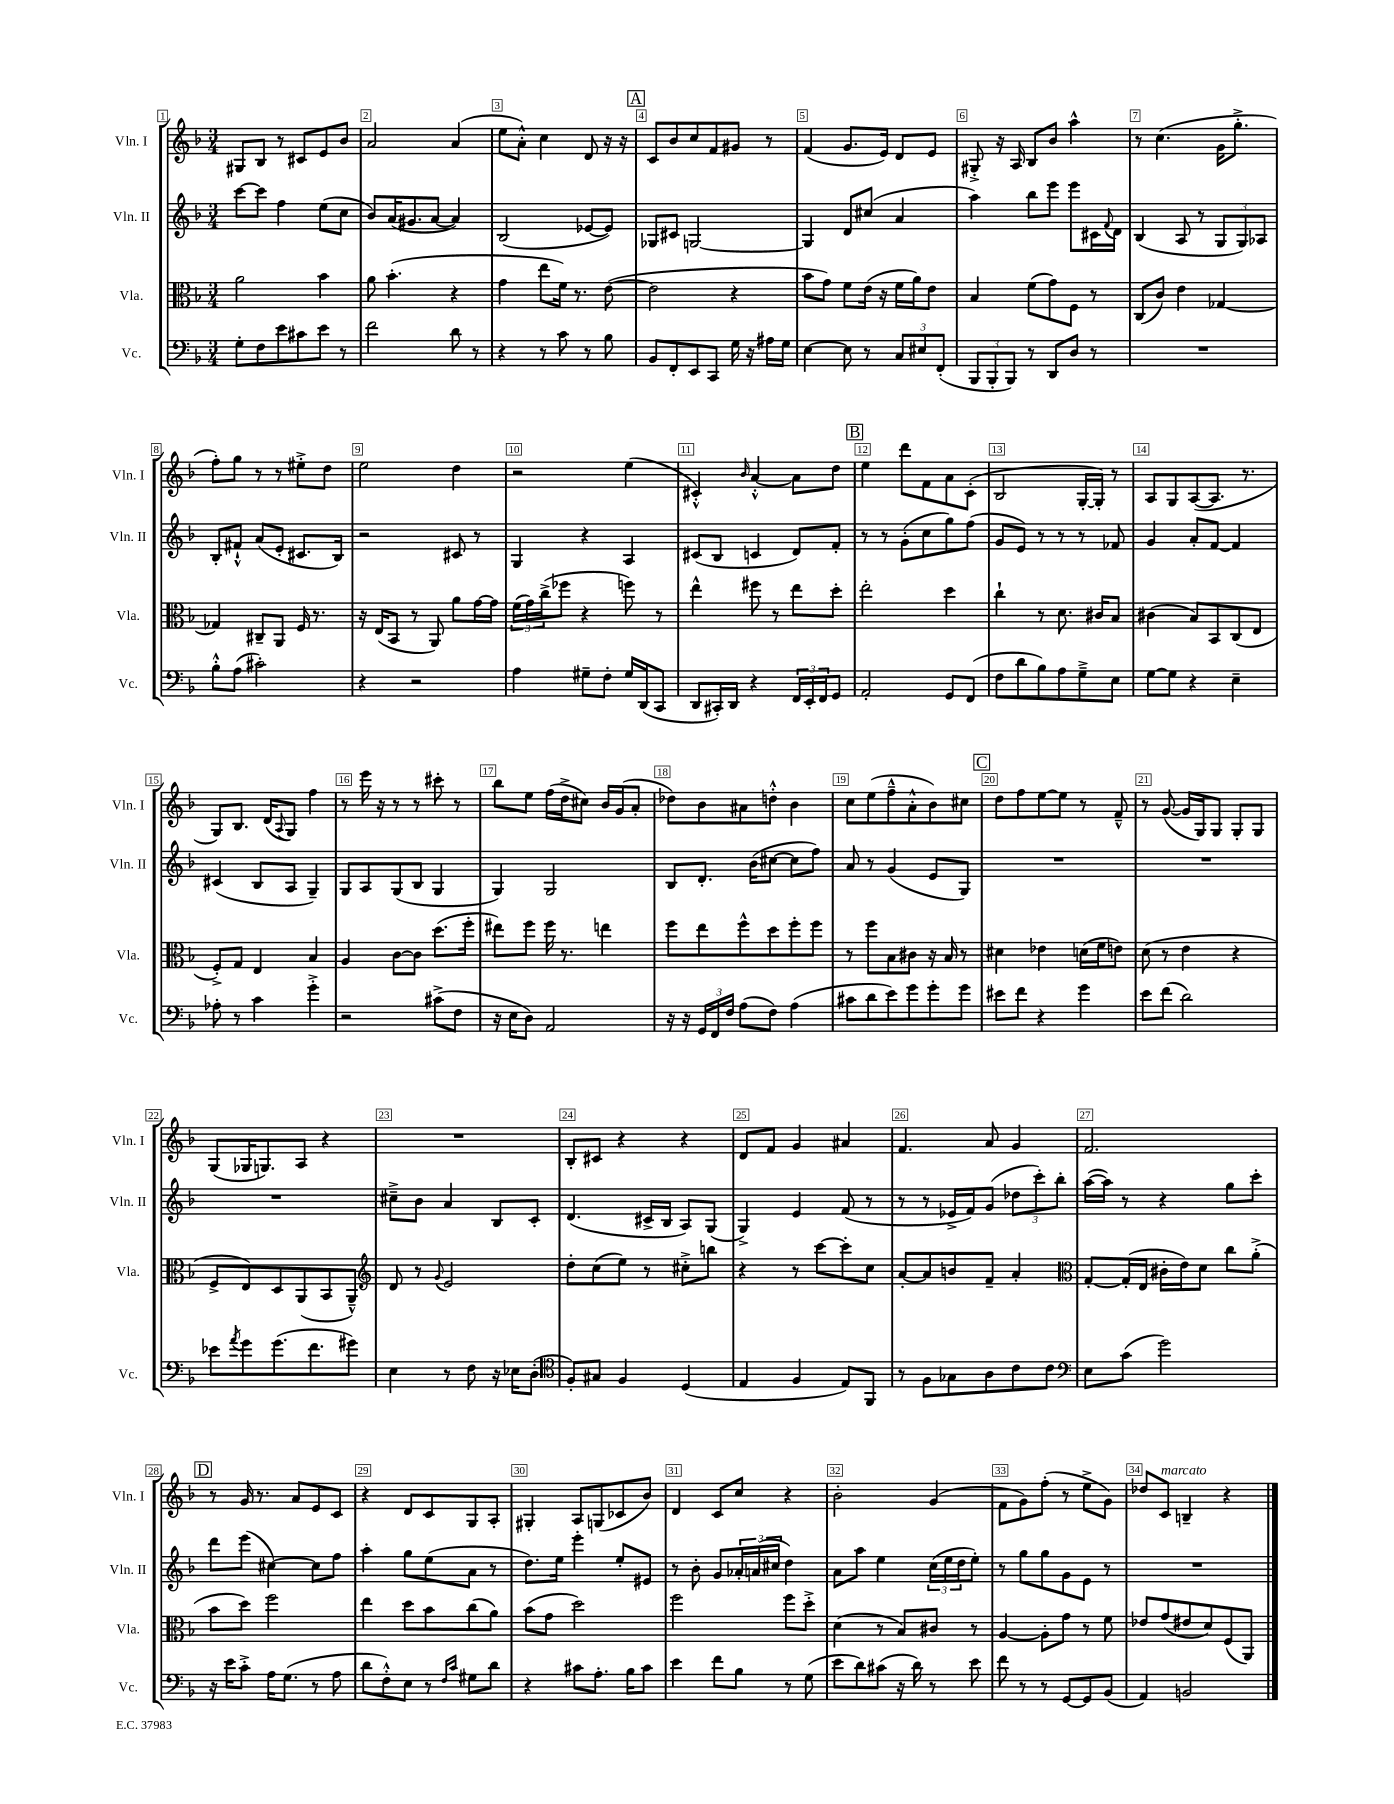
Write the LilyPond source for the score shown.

<<
\new StaffGroup <<
\new Staff = "s0" \with { instrumentName = "Vln. I" shortInstrumentName = "Vln. I" } {
    \clef treble \key f \major \numericTimeSignature \time 3/4
    gis8 bes8 r8 cis'8 e'8 bes'8 |
    a'2 a'4( |
    e''8 a'8-.-^) c''4 d'8 r16 r16 |
    \mark \markup { \box "A" } c'8 bes'8 c''8 f'8 gis'8 r8 |
    f'4( g'8. e'16) d'8 e'8 |
    gis8-.-> r16 a16 bes8 bes'8 a''4-^ |
    r8 c''4.( g'16 g''8.-.-> |
    f''8-.) g''8 r8 r8 eis''8-.-> d''8 |
    e''2 d''4 |
    r2 e''4( |
    cis'4-.-^) \grace { bes'16 } a'4~-.-^ a'8 d''8 |
    \mark \markup { \box "B" } e''4 d'''8 f'8 a'8 c'8-.( |
    bes2 g16~-. g16-.) r8 |
    a8 g8 a8~( a8. r8. |
    g8) bes8. d'16( \appoggiatura { a8 } g8) f''4 |
    r8 e'''16 r16 r8 r8 cis'''8-. r8 |
    bes''8 e''8 f''16( d''16-> cis''8) bes'16 g'16( a'8-. |
    des''8) bes'8 ais'8 d''8-.-^ bes'4 |
    c''8 e''8( f''8---^ a'8-.-^ bes'8) cis''8 |
    \mark \markup { \box "C" } d''8 f''8 e''8~ e''8 r8 f'8---^ |
    r8 g'8~( g'16 g16) g8 g8-. g8 |
    g8( ges16 g8.) a8 r4 |
    R2. |
    bes8-. cis'8 r4 r4 |
    d'8 f'8 g'4 ais'4 |
    f'4. a'8 g'4 |
    f'2. |
    \mark \markup { \box "D" } r8 g'16 r8. a'8 e'8 c'8 |
    r4 d'8 c'8 g8 a8-. |
    gis4-. a8 g8( ces'8 bes'8) |
    d'4 c'8 c''8 r4 |
    bes'2-. g'4( |
    f'8 g'8) f''8-.( r8 e''8-> g'8) |
    des''8 c'8^\markup { \italic "marcato" } b4-- r4 \bar "|." |
}
\new Staff = "s1" \with { instrumentName = "Vln. II" shortInstrumentName = "Vln. II" } {
    \clef treble \key f \major \numericTimeSignature \time 3/4
    c'''8~ c'''8 f''4 e''8( c''8 |
    bes'8) a'16( gis'8. a'8~ a'4) |
    bes2( ees'8~ ees'8) |
    \mark \markup { \box "A" } ges8 cis'8 g2~ |
    g4 d'8 cis''8( a'4 |
    a''4) bes''8 e'''8 e'''8 cis'16 \appoggiatura { f'8 } d'16 |
    bes4( a8 r8 \tuplet 3/2 { g8 g8) aes8 } |
    bes8-. fis'8-!-^ a'8( e'8-. cis'8. bes16) |
    r2 cis'8 r8 |
    g4 r4 a4 |
    cis'8( bes8 c'4 d'8) f'8-. |
    \mark \markup { \box "B" } r8 r8 g'8-.( c''8 g''8) f''8( |
    g'8 e'8) r8 r8 r8 fes'8 |
    g'4 a'8-. f'8~ f'4 |
    cis'4( bes8 a8 g4--) |
    g8 a8 g8( bes8 g4 |
    g4) g2 |
    bes8 d'8.-. bes'16( cis''8~ cis''8 f''8) |
    a'8 r8 g'4( e'8 g8) |
    \mark \markup { \box "C" } R2. |
    R2. |
    R2. |
    cis''8---> bes'8 a'4 bes8 c'8-. |
    d'4.( cis'16-> bes16 a8) g8( |
    g4->) e'4 f'8( r8 |
    r8 r8 ees'16-> f'16) g'8( \tuplet 3/2 { des''8 c'''8-.) bes''8-. } |
    a''16~( a''16) r8 r4 g''8 c'''8-. |
    \mark \markup { \box "D" } d'''8 e'''8( cis''4~) cis''8 f''8 |
    a''4-. g''8 e''8( a'8 r8 |
    d''8.) e''16 e'''4-. e''8-. eis'8 |
    r8 bes'8-. g'8 \tuplet 3/2 { aes'16-. a'16( cis''16 } d''4) |
    a'8 a''8 e''4 \tuplet 3/2 { c''16( e''16 d''16 } e''8-.) |
    r8 g''8 g''8 g'8 e'8 r8 |
    R2. \bar "|." |
}
\new Staff = "s2" \with { instrumentName = "Vla." shortInstrumentName = "Vla." } {
    \clef alto \key f \major \numericTimeSignature \time 3/4
    a'2 bes'4 |
    a'8 bes'4.-.( r4 |
    g'4 e''8 f'16) r8. e'8~( |
    \mark \markup { \box "A" } e'2 r4 |
    bes'8 g'8) f'8 e'16( r16 f'16 a'16) e'8 |
    bes4 f'8( g'8) f8 r8 |
    c8( c'8) e'4 ges4~ |
    ges4 cis8-- a,8 f16 r8. |
    r16 e16( bes,8 r8 a,8) a'8 g'16~ g'16 |
    \tuplet 3/2 { f'16( g'16) c''16->( } fes''8 r4 f''8) r8 |
    e''4-^ fis''8 r8 e''8 d''8-. |
    \mark \markup { \box "B" } e''2-. d''4 |
    c''4-! r8 d'8. cis'16 bes8 |
    cis'4( bes8) bes,8 c8( e8 |
    f8-.->) g8 e4 bes4 |
    a4 c'8~ c'8 d''8.( f''16-. |
    eis''8) f''8 f''16 r8. e''4 |
    f''8 e''8 f''8-^ d''8 f''8-. f''8 |
    r8 f''8 bes8 cis'8 r16 bes16 r8 |
    \mark \markup { \box "C" } dis'4 ees'4 d'16( f'16 e'8) |
    d'8( r8 e'4 r4 |
    f8-> e8) d8 a,8( bes,8 a,8---^) |
    \clef treble d'8 r8 \appoggiatura { g'8 } e'2 |
    d''8-. c''8( e''8) r8 cis''8-.-> b''8 |
    r4 r8 c'''8~ c'''8-. c''8 |
    a'8~-. a'8 b'8 f'8-- a'4-. |
    \clef alto g8~-. g16-.( e16 cis'16-. e'16) d'8 c''8 a'8-.->( |
    \mark \markup { \box "D" } bes'8 d''8) f''2 |
    e''4 d''8 bes'8 c''8( a'8) |
    bes'8( g'8 d''2) |
    f''2 f''8 d''8-.-> |
    d'4( r8 bes8) cis'8 r8 |
    a4~ a8-. g'8 r8 f'8 |
    ees'8 g'8( eis'8 d'8) f8( a,8) \bar "|." |
}
\new Staff = "s3" \with { instrumentName = "Vc." shortInstrumentName = "Vc." } {
    \clef bass \key f \major \numericTimeSignature \time 3/4
    g8-. f8 e'8 cis'8 e'8 r8 |
    f'2 d'8 r8 |
    r4 r8 c'8 r8 bes8 |
    \mark \markup { \box "A" } bes,8 f,8-. e,8 c,8 g16 r16 ais16 g16 |
    e4~ e8 r8 \tuplet 3/2 { c8 eis8 f,8-.( } |
    \tuplet 3/2 { bes,,8 bes,,8-. bes,,8) } r8 d,8 d8 r8 |
    R2. |
    bes8-.-^ a8( cis'2-.) |
    r4 r2 |
    a4 gis8-- f8-. gis16 d,16( c,8 |
    d,8 cis,16-.) d,16 r4 \tuplet 3/2 { f,16 e,16-. f,16 } g,8 |
    \mark \markup { \box "B" } a,2-. g,8 f,8( |
    f8 d'8 bes8) a8 g8---> e8 |
    g8~ g8 r4 e4-- |
    aes8-. r8 c'4 g'4-.-> |
    r2 cis'8->( f8 |
    r16 e16 d8) a,2 |
    r16 r16 \tuplet 3/2 { g,16 f,16 f16 } a8( f8) a4( |
    cis'8 d'8 e'8) g'8 g'8-. g'8 |
    \mark \markup { \box "C" } eis'8 f'8 r4 g'4 |
    e'8 f'8( d'2) |
    ees'8 \acciaccatura { a'8 } g'8 g'8.( f'8. gis'8) |
    e4 r8 f8 r16 ees16 d8-.( |
    \clef tenor f8-.) gis8 f4 d4( |
    e4 f4 e8) f,8 |
    r8 f8 ges8 a8 c'8 c'8 |
    \clef bass e8 c'8( g'2) |
    \mark \markup { \box "D" } r16 e'16 c'8-.-> a16 g8.( r8 a8 |
    d'8 f8-.-^) e8 r8 \grace { f16 c'16 } gis8 d'8 |
    r4 cis'8 a8.-. bes16 cis'8 |
    e'4 f'8 bes8 r8 g8( |
    e'8 d'8) cis'8( r16 d'16) r8 e'8 |
    f'8 r8 r8 g,8~ g,8 bes,8( |
    a,4) b,2 \bar "|." |
}
>>
>>
\layout { \context { \Score \override BarNumber.break-visibility = ##(#f #t #t) barNumberVisibility = #all-bar-numbers-visible \override BarNumber.stencil = #(make-stencil-boxer 0.1 0.3 ly:text-interface::print) } }
